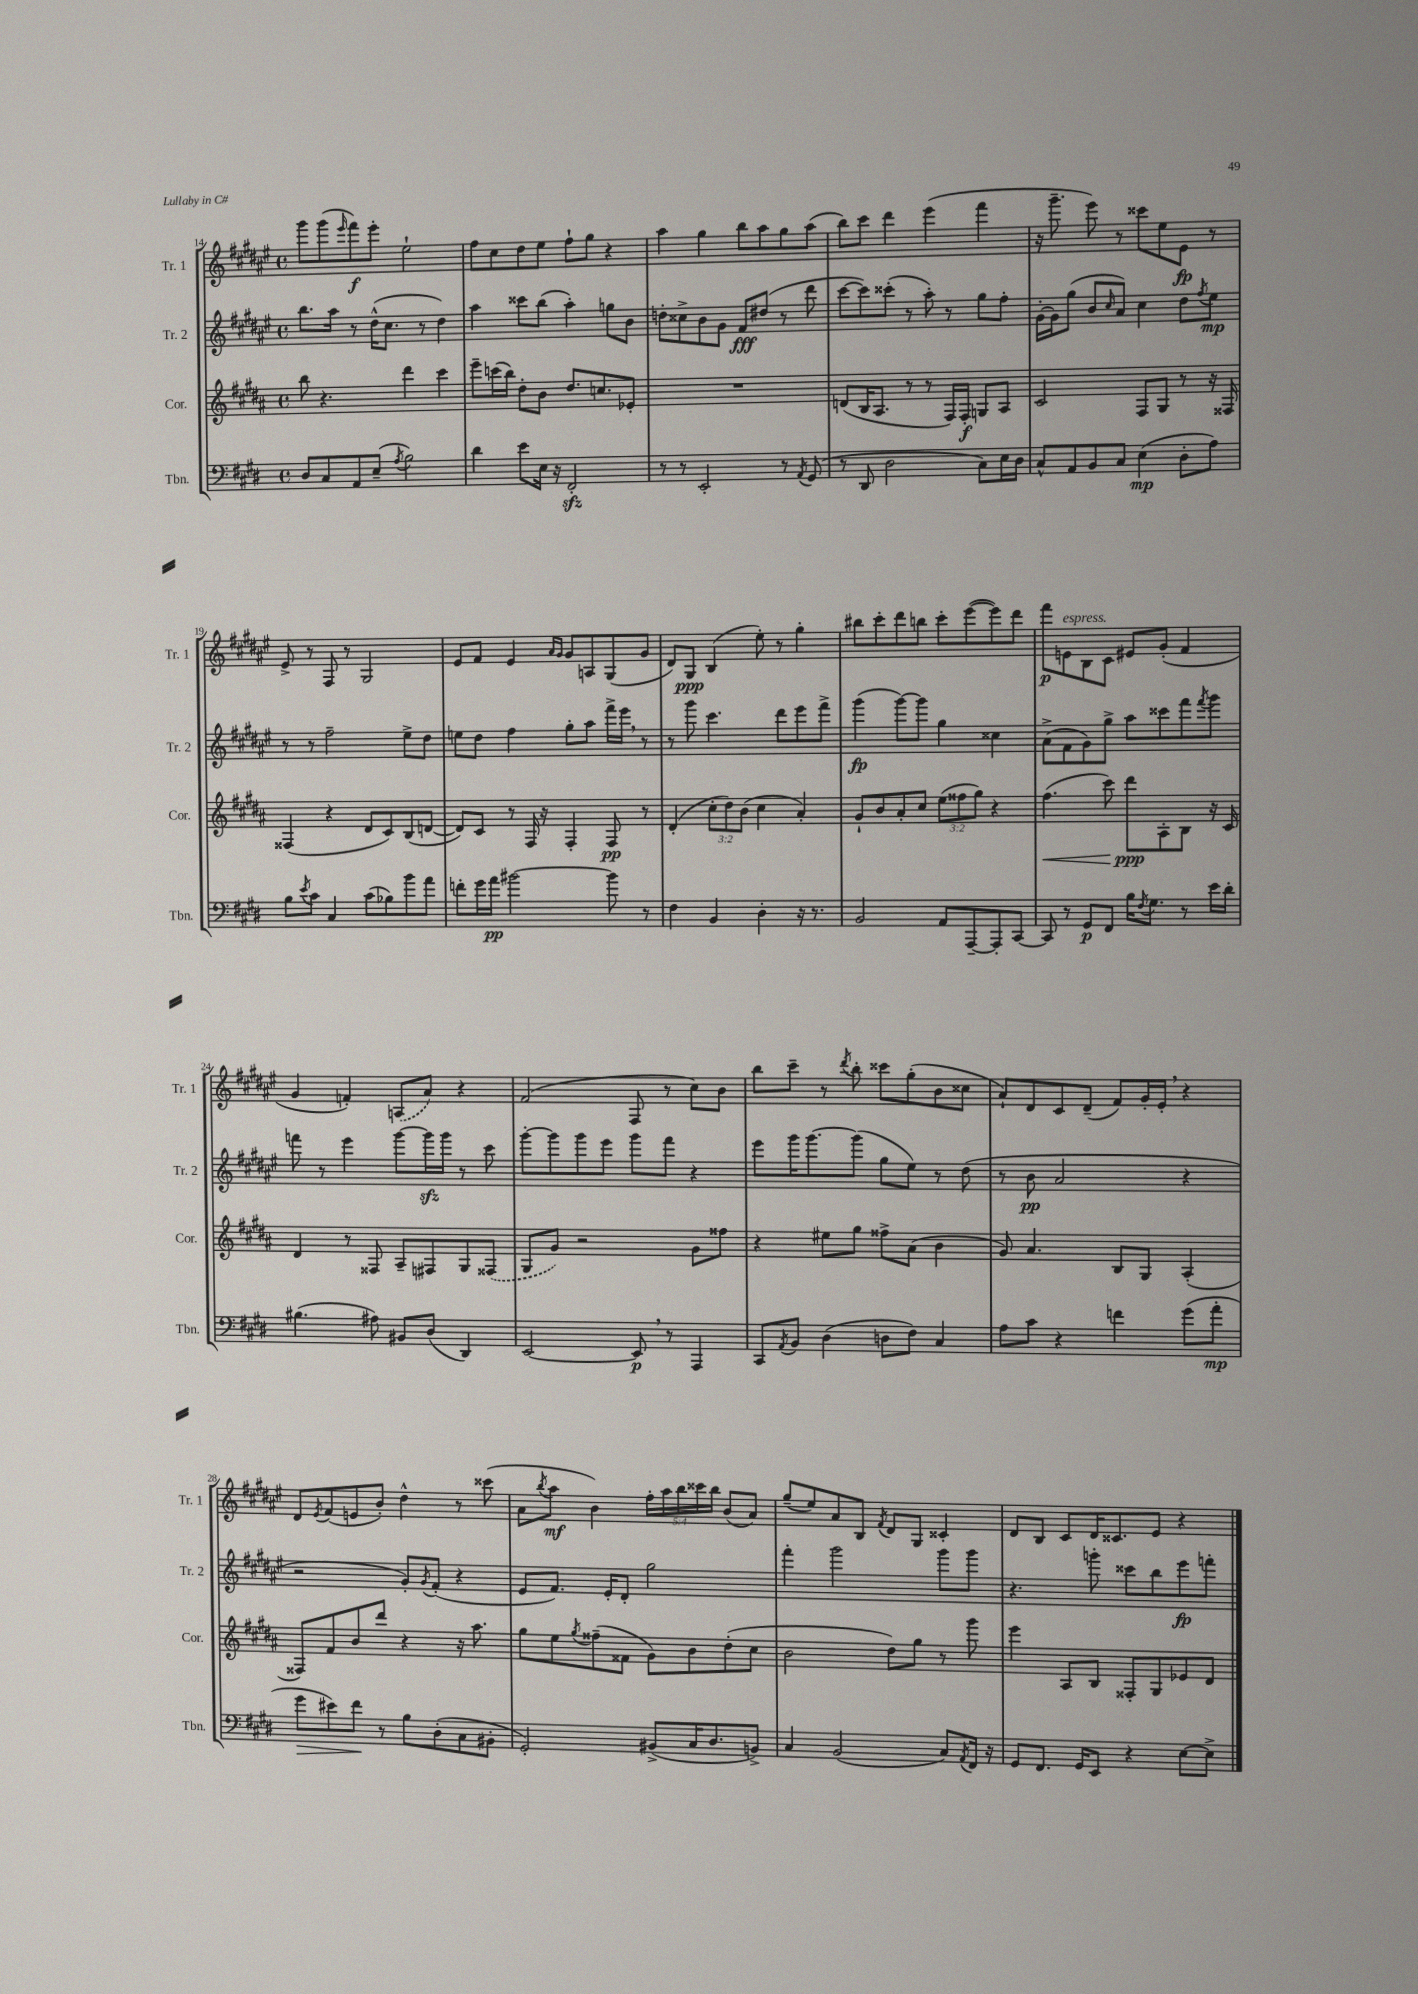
<<
\new StaffGroup <<
\new Staff = "s0" \with { instrumentName = "Tr. 1" shortInstrumentName = "Tr. 1" } {
    \clef treble \key fis \major \defaultTimeSignature \time 4/4 \override Staff.TupletNumber.text = #tuplet-number::calc-fraction-text
    gis'''8 gis'''8( \grace { eis'''16 } fis'''8\f) eis'''8-. eis''2-! |
    fis''8 cis''8 dis''8 eis''8 fis''8-! gis''8 r4 |
    ais''4 gis''4 b''8 ais''8 gis''8 ais''8( |
    b''8) cis'''8 dis'''4 eis'''4( fis'''4 |
    r16 gis'''8.-- eis'''8) r8 cisis'''8 eis''8 eis'8\fp r8 |
    eis'8-> r8 fis8 r8 gis2 |
    eis'8 fis'8 eis'4 \grace { ais'16 gis'16 } gis'8 a8 gis8( gis'8 |
    dis'8) gis8\ppp b4( eis''8-.) r8 gis''4-. |
    bis''8 cis'''8-. dis'''8 b''8 cis'''8-. eis'''8~( eis'''8) dis'''8 |
    fis'''8\p e'8^\markup { \italic "espress." } b8 cis'8 eis'8 gis'8-.( fis'4 |
    gis'4 f'4-.) \once \slurDashed a8( ais'8) r4 |
    fis'2( fis8 r8 cis''8) b'8 |
    b''8 cis'''8-- r8 \acciaccatura { dis'''8 } b''8-. cisis'''8 gis''8-.( b'8 cisis''8 |
    ais'8-!) dis'8 cis'8 dis'8--( fis'8) gis'16-. eis'16-. \breathe r4 |
    dis'8 \acciaccatura { eis'8 } fis'8( e'8 b'8-.) dis''4-^ r8 cisis'''8( |
    ais'8 \acciaccatura { b''8 } ais''8\mf b'4) \tuplet 5/4 { fis''16-. ais''16 b''16 cisis'''16 b''16 } b'8( ais'8) |
    gis''8--( eis''8) ais'8 b8 \acciaccatura { fis'8 } dis'8 gis8 cisis'4-. |
    dis'8 b8 cis'8 dis'16 cisis'8. eis'8 r4 \bar "|." |
}
\new Staff = "s1" \with { instrumentName = "Tr. 2" shortInstrumentName = "Tr. 2" } {
    \clef treble \key fis \major \defaultTimeSignature \time 4/4
    b''8. ais''16 r8 dis''16-^( cis''8. r8 dis''4) |
    ais''4 cisis'''8 b''8( ais''4-.) g''8 b'8 |
    d''8-. cisis''8-> b'8 gis'8 fis'8\fff dis''8( r8 dis'''8 |
    cis'''8~ cis'''8) cisis'''8-.( r8 ais''8-.) r8 gis''8 fis''8-. |
    gis'16~-. gis'16 gis''8( b'8 \grace { cis''16 } ais'8) cis''4 dis''8 \acciaccatura { fis''8 } eis''8\mp |
    r8 r8 fis''2-- eis''8-> dis''8 |
    e''8 dis''8 fis''4 gis''8-. ais''8 fis'''16-> eis'''16 \breathe r8 |
    r8 gis'''8 cis'''4. dis'''8 eis'''8 fis'''8-> |
    gis'''4\fp( gis'''8~) gis'''8 gis''4 cisis''4 |
    ais'8->( fis'8 gis'8) gis''8-> ais''8 cisis'''8 fis'''8 \acciaccatura { fis'''8 } gis'''8 |
    f'''8 r8 eis'''4 gis'''8~ gis'''16\sfz gis'''16 r8 cis'''8 |
    gis'''8~-. gis'''8 gis'''8 eis'''8 gis'''8 fis'''8 r4 |
    eis'''8 gis'''16 gis'''8.~ gis'''8( gis''8 eis''8) r8 dis''8( |
    r8 b'8\pp ais'2 r4 |
    r2 gis'8-.) \acciaccatura { gis'8 } fis'8-.( r4 |
    eis'8 fis'8.) eis'16-. dis'8-. gis''2 |
    fis'''4-. gis'''2 gis'''8 gis'''8 |
    r4. g'''8-. cisis'''8 b''8 eis'''8\fp f'''8-. \bar "|." |
}
\new Staff = "s2" \with { instrumentName = "Cor." shortInstrumentName = "Cor." } {
    \clef treble \key b \major \defaultTimeSignature \time 4/4 \override Staff.TupletNumber.text = #tuplet-number::calc-fraction-text
    b''8 r4. dis'''4 cis'''4 |
    e'''8-- c'''16( b''16) dis''8-. b'8 dis''8. c''8. ees'8-. |
    R1 |
    d'8( b16 ais8. r8 r8 fis16) fis16-.\f g8 ais8 |
    cis'2 fis8 gis8 r8 r16 fisis16 |
    fisis4( r4 dis'8 cis'8) b8( d'8~ |
    d'8) cis'8 r8 fis16 r16 fis4-. fis8\pp r8 |
    dis'4-.( \tuplet 3/2 { cis''8-. dis''8) b'8( } cis''4 ais'4-.) |
    gis'8-! b'8 ais'8-. cis''8 \tuplet 3/2 { e''8( fisis''8 gis''8) } r4 |
    fis''4.\<( cis'''8) dis'''8\ppp\! ais8-. b8 r16 cis'16 |
    dis'4 r8 fisis8 ais8-- fis8 gis8 \once \slurDashed fisis8( |
    gis8 gis'8) r2 gis'8 fisis''8 |
    r4 eis''8 gis''8 fisis''8-> ais'8( b'4 |
    gis'8) ais'4. b8 gis8 ais4-.( |
    fisis8) fis'8 b'8 dis'''8 r4 r16 ais''8. |
    gis''8 e''8 \acciaccatura { gis''8 } fisis''8--( fisis'8 gis'8) b'8 dis''8-.( cis''8 |
    b'2 dis''8) gis''8 r8 gis'''8 |
    e'''4 ais8 b8 fisis8-. gis8 ees'8 dis'8 \bar "|." |
}
\new Staff = "s3" \with { instrumentName = "Tbn." shortInstrumentName = "Tbn." } {
    \clef bass \key e \major \defaultTimeSignature \time 4/4
    dis8 cis8 a,8 e8--( \acciaccatura { a8 } b2) |
    dis'4 e'8 e16 r16 fis,2-.\sfz |
    r8 r8 e,2-. r8 \acciaccatura { a,8 } gis,8( |
    r8 dis,8 dis2 cis8) e16 dis16 |
    cis8-^ a,8 b,8 cis8 e4\mp( dis8-. a8) |
    b8 \acciaccatura { e'8 } cis'8 cis4 cis'8( bes8) b'8 a'8 |
    f'8-. gis'16 a'16\pp bis'2~ bis'8 r8 |
    fis4 b,4 dis4-. r16 r8. |
    b,2 a,8 a,,8~-- a,,8-. cis,8~ |
    cis,8 r8 gis,8\p fis,8 b16 \acciaccatura { fis8 } gis8. r8 e'16 dis'16-. |
    bis4.( ais8) bis,8 dis8( dis,4) |
    e,2~ e,8\p \breathe r8 a,,4 |
    cis,8 \acciaccatura { a,8 } b,8 dis4( d8 fis8) cis4 |
    a8 cis'8 r4 f'4 gis'8( a'8-.\mp |
    gis'8\> eis'8) fis'8\! r8 b8 dis8-.( cis8 bis,8-. |
    gis,2-.) bis,8->( cis16 dis8. b,8->) |
    cis4 b,2( cis8) \acciaccatura { a,8 } fis,16 r16 |
    gis,8 fis,8. gis,16 e,8 r4 e8~ e8-> \bar "|." |
}
>>
>>
\layout { \context { \Score currentBarNumber = #14 } }
